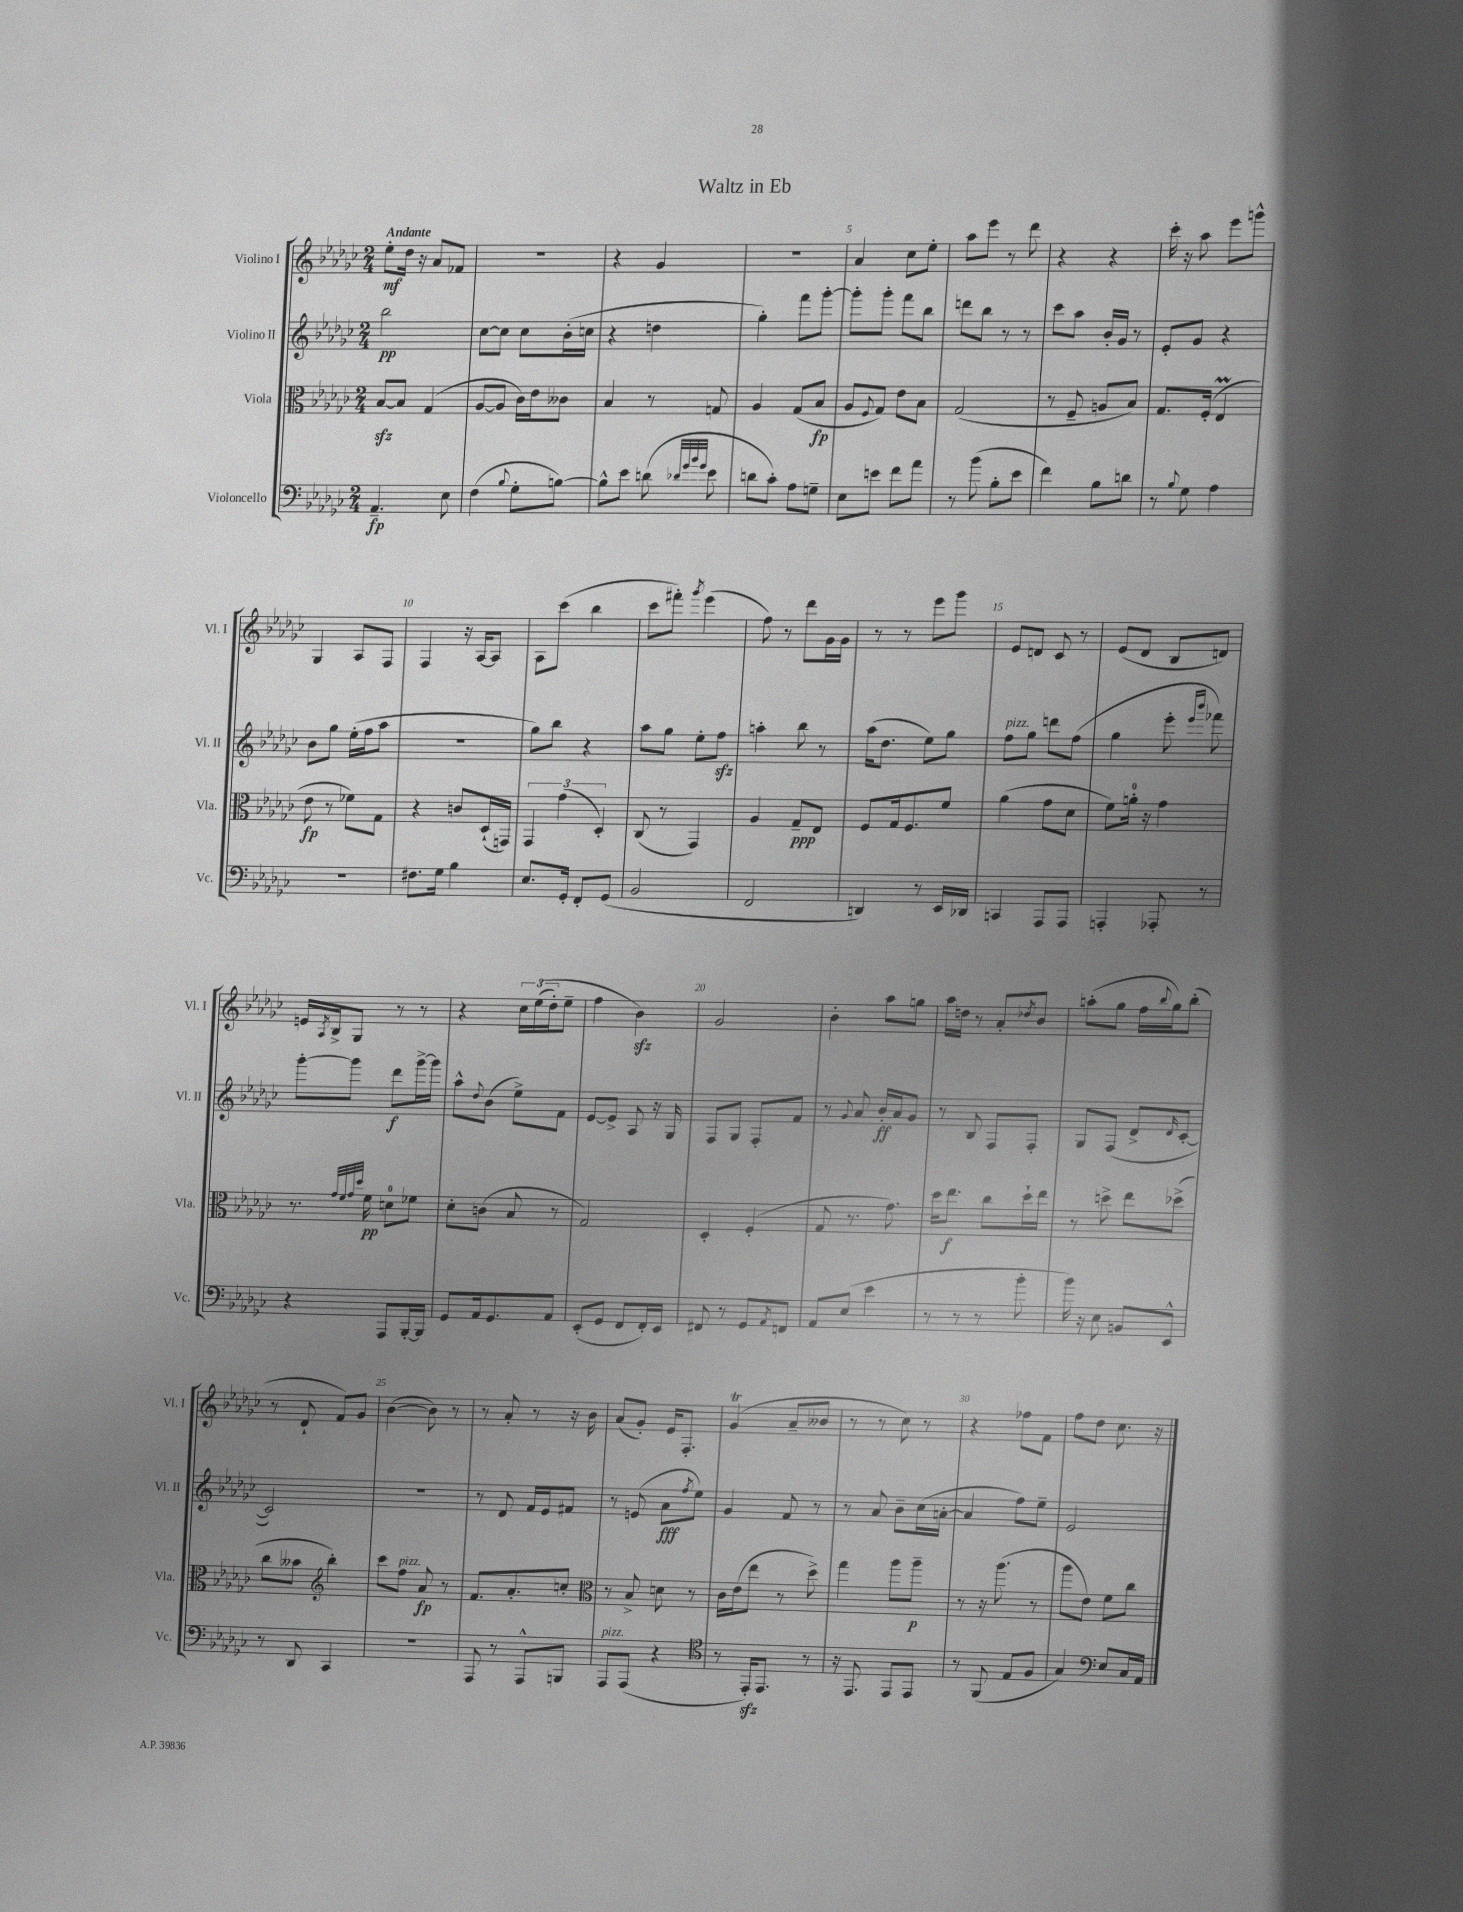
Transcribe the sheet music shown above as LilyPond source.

\header { title = "Waltz in Eb" }
<<
\new StaffGroup <<
\new Staff = "s0" \with { instrumentName = "Violino I" shortInstrumentName = "Vl. I" } {
    \clef treble \key ges \major \numericTimeSignature \time 2/4 \tempo "Andante"
    ees''8-.\mf des''16 r16 aes'8 fes'8 |
    R2 |
    r4 ges'4 |
    r2 |
    aes'4 ces''8 ees''8-. |
    aes''8 ees'''8 r8 des'''8 |
    r4 r4 |
    ces'''16-. r16 aes''8 ees'''8 g'''8-^ |
    ges4 aes8 f8 |
    f4 r16 aes16~ aes8 |
    aes8 ces'''8( bes''4 |
    ces'''8 fis'''8-.) \acciaccatura { ges'''8 } ees'''4( |
    f''8) r8 des'''8 ges'16 ges'16 |
    r8 r8 ees'''8 ges'''8 |
    ees'8 d'8 ces'8 r8 |
    ees'8( des'8 bes8 d'8) |
    e'16 \acciaccatura { aes8 } bes16-> ges8 r8 r8 |
    r4 \tuplet 3/2 { ces''16 ees''16(\( des''16-.) } ees''8-- |
    f''4 bes'4\sfz\) |
    ges'2 |
    bes'4-. aes''8 g''8 |
    aes''16 d''16 r8 aes'8-. \acciaccatura { des''8 } bes'8 |
    a''8-.( ges''8 f''16 \appoggiatura { bes''8 } ges''16) bes''8-.( |
    r8 des'8-! f'8) ges'8 |
    bes'4~( bes'8) r8 |
    r8 aes'8-. r8 r16 bes'16 |
    aes'8( ges'8-.) ees'16 f8.-. |
    ges'4\trill( aes'8-- beses'8 |
    r8 r8 ces''8) r8 |
    r4 fes''8 f'8 |
    f''8 des''8 ces''8. r16 \bar "|." |
}
\new Staff = "s1" \with { instrumentName = "Violino II" shortInstrumentName = "Vl. II" } {
    \clef treble \key ges \major \numericTimeSignature \time 2/4
    bes''2\pp |
    ces''8~ ces''8 ces''8 bes'16-.( c''16 |
    r4 d''4 |
    ges''4-.) f'''8 ges'''8~-. |
    ges'''8-. ges'''8-. f'''8 bes''8 |
    d'''8 bes''8 r8 r8 |
    ces'''8 aes''8 bes'16-. ges'16 r8 |
    ees'8-. ges'8 r4 |
    bes'8 ges''8 ees''16-.( f''16 aes''8 |
    r2 |
    ges''8) bes''8 r4 |
    aes''8 ges''8 ees''8-. f''8\sfz |
    a''4-. bes''8 r8 |
    aes''16( des''8. ees''8) ges''8 |
    f''8^\markup { \italic "pizz." } ges''8 d'''8 f''8( |
    ges''4 ees'''8-. \grace { ees'''16 bes'''16 } fes'''8) |
    ges'''8~-. ges'''8 des'''8\f ges'''16~-> ges'''16 |
    aes''8-^ \appoggiatura { des''8 } bes'8( ees''8->) f'8 |
    ees'8~ ees'8-> aes8 r16 ges16 |
    f8 ges8 f8-. f'8 |
    r8 \appoggiatura { ges'8 } aes'8 bes'16-.\ff aes'16 ges'8 |
    r8 bes8 f8 f8-. |
    ges8 f8( des'8-> \grace { des'16 } ces'8~-. |
    ces'2) |
    R2 |
    r8 des'8 f'16 ees'16 fis'8 |
    r8 e'8( aes'8\fff \acciaccatura { f''8 } ees''8) |
    ges'4 f'8 r8 |
    r8 aes'8 bes'8-- ces''16( a'16~-. |
    a'4 f''8) ees''8-- |
    ees'2 \bar "|." |
}
\new Staff = "s2" \with { instrumentName = "Viola" shortInstrumentName = "Vla." } {
    \clef alto \key ges \major \numericTimeSignature \time 2/4
    bes8~\sfz bes8 ges4( |
    aes8~ aes8 ces'16) ees'16 ceses'8 |
    bes4 r8 g8 |
    aes4 ges8( bes8\fp |
    aes8 \appoggiatura { f8 } ges8) ees'8 bes8 |
    ges2( |
    r8 f8-- a8 bes8) |
    ges8. f16-.( ees4\prall |
    ees'8\fp r8 fes'8) ges8 |
    r4 c'8 des16-!( g,16) |
    \tuplet 3/2 { ges,4 ges'4( des4-.) } |
    ces8( r8 ges,4) |
    aes4 ges8--\ppp ees8 |
    f8 ges16 f8. f'8 |
    aes'4( ges'8 des'8 |
    f'8) a'16-0-. r16 ges'4 |
    r8. \grace { ges'32 f'32 ges'32 des''32 } f'16\pp d'8-0 fes'8 |
    des'8-. c'8( bes8 r8 |
    ges2) |
    des4-. f4-.( |
    ges8 r8. ges'8.) |
    des''16 ees''8.\f ces''8 des''16-! ees''16 |
    r8 d''8-> ees''8 des''8->( |
    ces''8 beses'8 \clef treble bes''4-.) |
    ces'''8 f''8^\markup { \italic "pizz." } aes'8\fp r8 |
    f'8. aes'8.-. c''8-. |
    \clef alto r8 bes8-> d'8 r8 |
    ces'16 ees'16( ees''8 r8 des''8->) |
    ges''4 aes''8 aes''8--\p |
    r8 r16 aes''8.( r8 |
    aes''8 ees'8) f'8 ces''8 \bar "|." |
}
\new Staff = "s3" \with { instrumentName = "Violoncello" shortInstrumentName = "Vc." } {
    \clef bass \key ges \major \numericTimeSignature \time 2/4
    aes,4.--\fp ees8 |
    f4( \appoggiatura { bes8 } ges8-. b8~) |
    b8-^ ees'8 d'8( \grace { des'32 ges'32 bes'32 ges'32 } ees'8 |
    d'8 ces'8-.) aes8 g8-- |
    ees8 e'8 f'8 aes'8 |
    r8 bes'8( bes8-. ees'8 |
    f'4) bes8 d'8 |
    r8 \appoggiatura { bes8 } ges8 aes4 |
    R2 |
    fis8. ges16 bes4 |
    ees8. ges,16-. f,8-. ges,8( |
    bes,2 |
    f,2 |
    d,4) r8 ees,16 des,16 |
    c,4 aes,,8 aes,,8 |
    a,,4-. aes,,8-. r8 |
    r4 aes,,8 bes,,16~-. bes,,16 |
    ges,8 aes,16 ges,8. aes,8 |
    ees,8-.( ges,8 f,8 f,16-.) ees,16 |
    fis,8 r8 ges,8 \acciaccatura { aes,8 } f,8 |
    aes,8 ees8( ees'4 |
    r8 r8 r8 bes'8-. |
    bes'16) r16 ees8 b,8 ees,8-^ |
    r8 des,8 ces,4 |
    r2 |
    aes,,8 r8 aes,,8-^ b,,8 |
    aes,,8^\markup { \italic "pizz." } aes,,8( r4 |
    \clef tenor r8 ees,16-.\sfz) ees,8. r8 |
    r16 ees,8. ees,8 ees,8 |
    r8 f,8( ees8 f8 |
    ges4) \clef bass ees8 ces16 aes,16 \bar "|." |
}
>>
>>
\layout { \context { \Score \override BarNumber.break-visibility = ##(#f #t #t) barNumberVisibility = #(every-nth-bar-number-visible 5) } }
